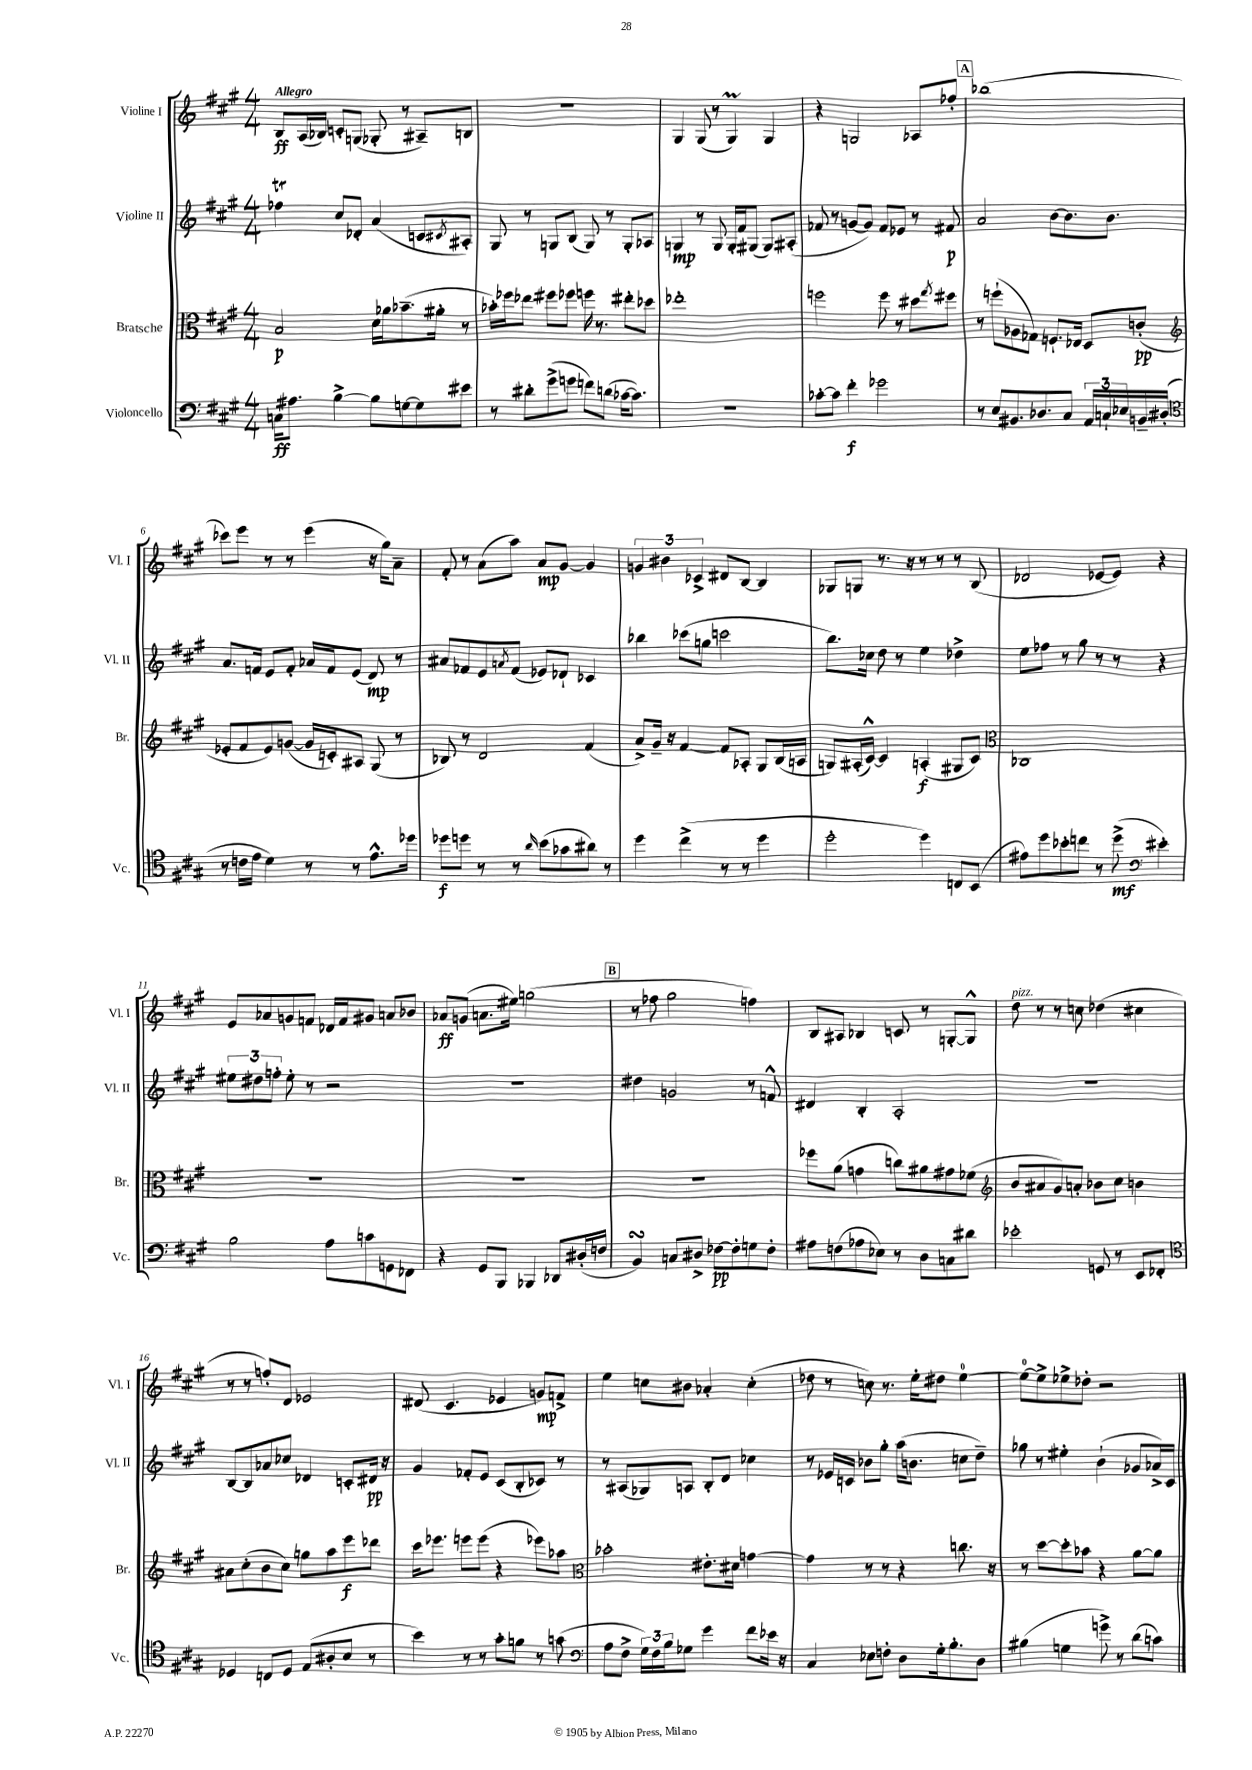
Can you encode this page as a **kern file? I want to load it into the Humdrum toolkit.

**kern	**dynam	**kern	**dynam	**kern	**dynam	**kern	**dynam
*part4	*part4	*part3	*part3	*part2	*part2	*part1	*part1
*staff4	*staff4	*staff3	*staff3	*staff2	*staff2	*staff1	*staff1
*I"Violoncello	*	*I"Bratsche	*	*I"Violine II	*	*I"Violine I	*
*I'Vc.	*	*I'Br.	*	*I'Vl. II	*	*I'Vl. I	*
*clefF4	*	*clefC3	*	*clefG2	*	*clefG2	*
*k[f#c#g#]	*	*k[f#c#g#]	*	*k[f#c#g#]	*	*k[f#c#g#]	*
*M4/4	*	*M4/4	*	*M4/4	*	*M4/4	*
=1	=1	=1	=1	=1	=1	=1	=1
!	!	!	!	!	!	!LO:TX:a:B:t=Allegro	!
16Cn\KL	ff	2B/	p	4ff-XT\	.	8B/L	ff
8.A#X\J	.	.	.	.	.	.	.
.	.	.	.	.	.	(16A/L	.
.	.	.	.	.	.	16B-X/JJ)	.
[4B^\	.	.	.	8cc#/L	.	8cn'/L	.
.	.	.	.	8d-X'/J	.	(8Gn/J	.
8B\L]	.	16d\LL	.	(4a/	.	8G-X'/	.
.	.	16a-X\J	.	.	.	.	.
[8Gn\	.	(8.b-X~\	.	.	.	8r	.
8G\]	.	.	.	8cn/L	.	8A#X~/L)	.
.	.	16a#X'\Jk	.	.	.	.	.
.	.	.	.	8qc#X/	.	.	.
8e#X\J	.	8r	.	8A#X'/J)	.	8Bn/J	.
=2	=2	=2	=2	=2	=2	=2	=2
8r	.	16b-X'\LL)	.	8G#/	.	1r	.
.	.	16ff-X\J	.	.	.	.	.
8d#X'\L	.	8ee-X\J	.	8r	.	.	.
(8g#^\	.	8ff#X\L	.	8Gn/L	.	.	.
8gn\J	.	8ff-X\J	.	(8B/J	.	.	.
8fn\L)	.	16ffn\	.	8G/)	.	.	.
.	.	8.r	.	.	.	.	.
(8dn\J	.	.	.	8r	.	.	.
[16c-X\KL	.	8ee#X'\L	.	8G'/L	.	.	.
8.c-\J])	.	.	.	.	.	.	.
.	.	8dd-X\J	.	8A-X/J	.	.	.
=3	=3	=3	=3	=3	=3	=3	=3
1r	.	1ee-X'	.	4Gn/	mp	4G#/	.
.	.	.	.	8r	.	(8G#/	.
.	.	.	.	8G/	.	8r	.
.	.	.	.	16G'/LL	.	4G#m/)	.
.	.	.	.	16f#/J	.	.	.
.	.	.	.	(8G#X/J	.	.	.
.	.	.	.	8G#/L)	.	4G#/	.
.	.	.	.	(8A#X'/J	.	.	.
=4	=4	=4	=4	=4	=4	=4	=4
[8c-X'\L	.	2ffn\	.	8f-X/	.	4r	.
8c-\J]	.	.	.	8r	.	.	.
4f#'\	f	.	.	[8gn/L	.	2Gn/	.
.	.	.	.	8g/J])	.	.	.
2g-X\	.	8ff\	.	8f-/L	.	.	.
.	.	8r	.	8e-X/J	.	.	.
.	.	8dd#X\L	.	8r	.	8A-X/L	.
.	.	8qgg#/	.	.	.	.	.
.	.	8ff#X\J	.	8f#X/	p	8ff-X'/J	.
!!LO:REH:place=s1:t=A
=5	=5	=5	=5	=5	=5	=5	=5
8r	.	8r	.	2a/	.	(1bb-X	.
8E/L	.	(8ffn`\L	.	.	.	.	.
8.BB#X/	.	8A-X\	.	.	.	.	.
.	.	8G-X\J)	.	.	.	.	.
8.D-X/	.	.	.	.	.	.	.
.	.	8.Fn`/L	.	[8b\L	.	.	.
8C#/J	.	.	.	8.b\]	.	.	.
.	.	16E-X/Jk	.	.	.	.	.
24AA/LL	.	8D/L	.	.	.	.	.
24Cn`/	.	.	.	.	.	.	.
.	.	.	.	8.b\J	.	.	.
24E-X/	.	.	.	.	.	.	.
16BBn~/	.	(8cn'/J	pp	.	.	.	.
(16D#X'/JJ	.	.	.	.	.	.	.
!!LO:LB:g=z
=6	=6	=6	=6	=6	=6	=6	=6
*clefC4	*	*clefG2	*	*	*	*	*
8r	.	8e-X'/L	.	8.a/L	.	8ccc-X\L)	.
16cn\LL	.	8f#/	.	.	.	8eee\J	.
16e\JJ	.	.	.	16fn/Jk	.	.	.
4d\)	.	8e-/)	.	8e/L	.	8r	.
.	.	([8gn/J	.	8f'/J	.	8r	.
8r	.	16g/LL]	.	16a-X/LL	.	(4eee\	.
.	.	16cn'/J)	.	16f/J	.	.	.
8r	.	8A#X/J	.	(8e/J	.	.	.
8.e^^\L	.	(8G#/	.	8d/)	mp	16r	.
.	.	.	.	.	.	16gg#\KL)	.
.	.	8r	.	8r	.	8a~\J	.
16dd-X\Jk	.	.	.	.	.	.	.
=7	=7	=7	=7	=7	=7	=7	=7
8dd-X\L	f	8B-X/)	.	8a#X/L	.	8f#'/	.
8ddn\J	.	8r	.	8f-X/	.	8r	.
8r	.	2d/	.	8e/	.	(8a\L	.
.	.	.	.	8qan/	.	.	.
8r	.	.	.	(8f-/J	.	8aa\J)	.
16qqa/	.	.	.	.	.	.	.
(8b\L	.	.	.	8e-X/L)	.	8a/L	mp
8g-X\	.	.	.	8d-X`/J	.	[8g#/J	.
8a#X\J)	.	(4f#/	.	4c-X/	.	4g#/]	.
8r	.	.	.	.	.	.	.
=8	=8	=8	=8	=8	=8	=8	=8
4dd\	.	8a^/L)	.	4bb-X\	.	6gn/	.
.	.	16g#~/Jk	.	.	.	.	.
.	.	.	.	.	.	6b#X\	.
.	.	16r	.	.	.	.	.
(4cc#^\	.	[4f#/	.	(8ccc-X\L	.	.	.
.	.	.	.	.	.	6c-X^/	.
.	.	.	.	8ggn\J	.	.	.
8r	.	8f#/L]	.	2cccn\	.	8d#X/L	.
8r	.	8A-X'/J	.	.	.	[8B/J	.
4dd\	.	8G#/L	.	.	.	4B/]	.
.	.	(16B/L	.	.	.	.	.
.	.	16An/JJ	.	.	.	.	.
=9	=9	=9	=9	=9	=9	=9	=9
2dd'\	.	8Gn/L)	.	8.bb\L)	.	8G-X/L	.
.	.	(16A#X'/L	.	.	.	8Gn/J	.
.	.	[16c#^^/JJ)	.	16cc-X\Jk	.	.	.
.	.	4c#/]	.	8dd\	.	8.r	.
.	.	.	.	8r	.	.	.
.	.	.	.	.	.	16r	.
4dd\)	.	(4An'/	f	4ee\	.	8r	.
.	.	.	.	.	.	8r	.
8Cn/L	.	8G#X/L	.	4dd-X^\	.	8r	.
(8BB/J	.	8c#/J)	.	.	.	(8B/	.
=10	=10	=10	=10	=10	=10	=10	=10
*	*	*clefC3	*	*	*	*	*
8e#X\L)	.	1C-X	.	8ee\L	.	2d-X/	.
8dd\	.	.	.	8ff-X\J	.	.	.
8b-X'\	.	.	.	8r	.	.	.
8ccn\J	.	.	.	8gg#\	.	.	.
8r	.	.	.	8r	.	[8e-X/L	.
(8dd^\	mf	.	.	8r	.	8e-/J])	.
*clefF4	*	*	*	*	*	*	*
4e#X'\)	.	.	.	4r	.	4r	.
!!LO:LB:g=z
=11	=11	=11	=11	=11	=11	=11	=11
2B\	.	1r	.	12ee#X\L	.	8e/L	.
.	.	.	.	12dd#X\	.	.	.
.	.	.	.	.	.	8a-X/	.
.	.	.	.	12ffn'\J	.	.	.
.	.	.	.	8ee#'\	.	8gn/	.
.	.	.	.	8r	.	8fn/J	.
8A\L	.	.	.	2r	.	16d-X/LL	.
.	.	.	.	.	.	16f/J	.
8cn\	.	.	.	.	.	8g#X/J	.
8GGn\	.	.	.	.	.	8an/L	.
8FF-X\J	.	.	.	.	.	8b-X/J	.
=12	=12	=12	=12	=12	=12	=12	=12
4r	.	1r	.	1r	.	8a-X/L	ff
.	.	.	.	.	.	(8gn/J	.
8GG#/L	.	.	.	.	.	8.an\L	.
8BBB/J	.	.	.	.	.	.	.
.	.	.	.	.	.	16ee#X\Jk)	.
4BBB-X/	.	.	.	.	.	(2ggn\	.
8DD-X/L	.	.	.	.	.	.	.
(16D#X'/L	.	.	.	.	.	.	.
16Fn/JJ	.	.	.	.	.	.	.
!!LO:REH:place=s1:t=B
=13	=13	=13	=13	=13	=13	=13	=13
4BBsSSS/)	.	1r	.	4dd#X\	.	8r	.
.	.	.	.	.	.	8ff-X\	.
8Cn/L	.	.	.	2gn/	.	2gg#\	.
8D#X^/J	.	.	.	.	.	.	.
[8F-X\L	pp	.	.	.	.	.	.
8F-'\]	.	.	.	.	.	.	.
8Gn\	.	.	.	8r	.	4ffn\)	.
8F-'\J	.	.	.	8fn^^/	.	.	.
=14	=14	=14	=14	=14	=14	=14	=14
8A#X\L	.	8ff-X\L	.	4d#X/	.	8B/L	.
(8Fn\	.	(8a\J	.	.	.	8A#X/J	.
8A-X\	.	4gn\	.	4B'/	.	4B-X/	.
8E-X\J)	.	.	.	.	.	.	.
8r	.	8ccn\L)	.	2A'/	.	8cn/	.
8D\L	.	8a#X\	.	.	.	8r	.
8Cn\	.	8g#X\	.	.	.	[8Gn'/L	.
8d#X\J	.	(8f-X\J	.	.	.	8G^^/J]	.
=15	=15	=15	=15	=15	=15	=15	=15
*	*	*clefG2	*	*	*	*	*
!	!	!	!	!	!	!LO:TX:a:i:t=pizz.	!
2e-X'\	.	8b/L	.	1r	.	8dd\	.
.	.	8a#X/	.	.	.	8r	.
.	.	8g#/)	.	.	.	8r	.
.	.	8an'/J	.	.	.	8ccn\	.
8GGn/	.	8b-X\L	.	.	.	(4dd-X\	.
8r	.	8cc#\J	.	.	.	.	.
8EE/L	.	4bn\	.	.	.	4cc#X\	.
8FF-X'/J	.	.	.	.	.	.	.
!!LO:LB:g=z
=16	=16	=16	=16	=16	=16	=16	=16
*clefC4	*	*	*	*	*	*	*
4D-X/	.	8a#X\L	.	[8B/L	.	8r	.
.	.	(8cc#'\	.	8B/]	.	8r	.
8Cn/L	.	8b\	.	8a-X/	.	8ffn'/L)	.
8D-/J	.	8cc#\J)	.	8cc-X/J	.	8d/J	.
(8E/L	.	8ggn\L	.	4d-X/	.	2e-X/	.
8A#X'/	.	8aa\	.	.	.	.	.
8B/J	.	8eee\	f	8cn'/L	.	.	.
8r	.	8ddd-X\J	.	16d#X/Jk	pp	.	.
.	.	.	.	16r	.	.	.
=17	=17	=17	=17	=17	=17	=17	=17
4b\)	.	16ccc#\KL	.	4g#/	.	(8d#X/	.
.	.	8.eee-X\J	.	.	.	.	.
.	.	.	.	.	.	4.c#/	.
8r	.	8eeen\L	.	8f-X'/L	.	.	.
8r	.	(8eee\J	.	8e/J	.	.	.
8g#'\L	.	4r	.	(8c#/L	.	4e-X/	.
8fn\J	.	.	.	8B'/	.	.	.
8r	.	8eee-X\L)	.	8c-X/J)	.	8gn/L)	mp
(8gn\	.	8aa-X\J	.	8r	.	8fn^/J	.
=18	=18	=18	=18	=18	=18	=18	=18
*clefF4	*	*clefC3	*	*	*	*	*
8A\L	.	2b-X'\	.	8r	.	4ee\	.
8F#^\J	.	.	.	(8A#X/L	.	.	.
24G#\LL)	.	.	.	8G-X/)	.	8ccn\L	.
24F#\	.	.	.	.	.	.	.
24B\J	.	.	.	.	.	.	.
8G-X\J	.	.	.	8An/J	.	8b#X\J	.
4g#\	.	8.e#X'\L	.	8B'/L	.	4a-X'/	.
.	.	.	.	8d/J	.	.	.
.	.	16d#X\Jk	.	.	.	.	.
8f#\L	.	[4gn\	.	4cc-X\	.	(4cc'\	.
16e-X\Jk	.	.	.	.	.	.	.
16r	.	.	.	.	.	.	.
=19	=19	=19	=19	=19	=19	=19	=19
4C#/	.	4g\]	.	8r	.	8dd-X\	.
.	.	.	.	16e-X/LL	.	8r	.
.	.	.	.	16cn/JJ	.	.	.
8E-X\L	.	8r	.	8b-X\L	.	8ccn\)	.
8Fn'\J	.	8r	.	8gg#'\J	.	8.r	.
8D\L	.	4r	.	(16aa\KL	.	.	.
.	.	.	.	8.bn\J	.	16ee'\KL	.
16G#'\k	.	.	.	.	.	8dd#X\J	.
8.B'\	.	.	.	.	.	.	.
.	.	8.ccn\	.	8ccn\L	.	[4ee\	.
8D\J	.	.	.	8dd~\J)	.	.	.
.	.	16r	.	.	.	.	.
=20	=20	=20	=20	=20	=20	=20	=20
(4B#X\	.	8r	.	8gg-X\	.	8ee\L_	.
.	.	[8dd\L	.	8r	.	8ee^\]	.
4Gn\	.	8dd'\]	.	4ee#X'\	.	8ee-X^\	.
.	.	8b-X\J	.	.	.	8dd-X'\J	.
8gn^\)	.	4r	.	(4b`\	.	2r	.
8r	.	.	.	.	.	.	.
(8d\L	.	[8a\L	.	8g-X/L	.	.	.
8cn\J)	.	8a\J]	.	16a-X^/L)	.	.	.
.	.	.	.	16c#/JJ	.	.	.
==	==	==	==	==	==	==	==
*-	*-	*-	*-	*-	*-	*-	*-
